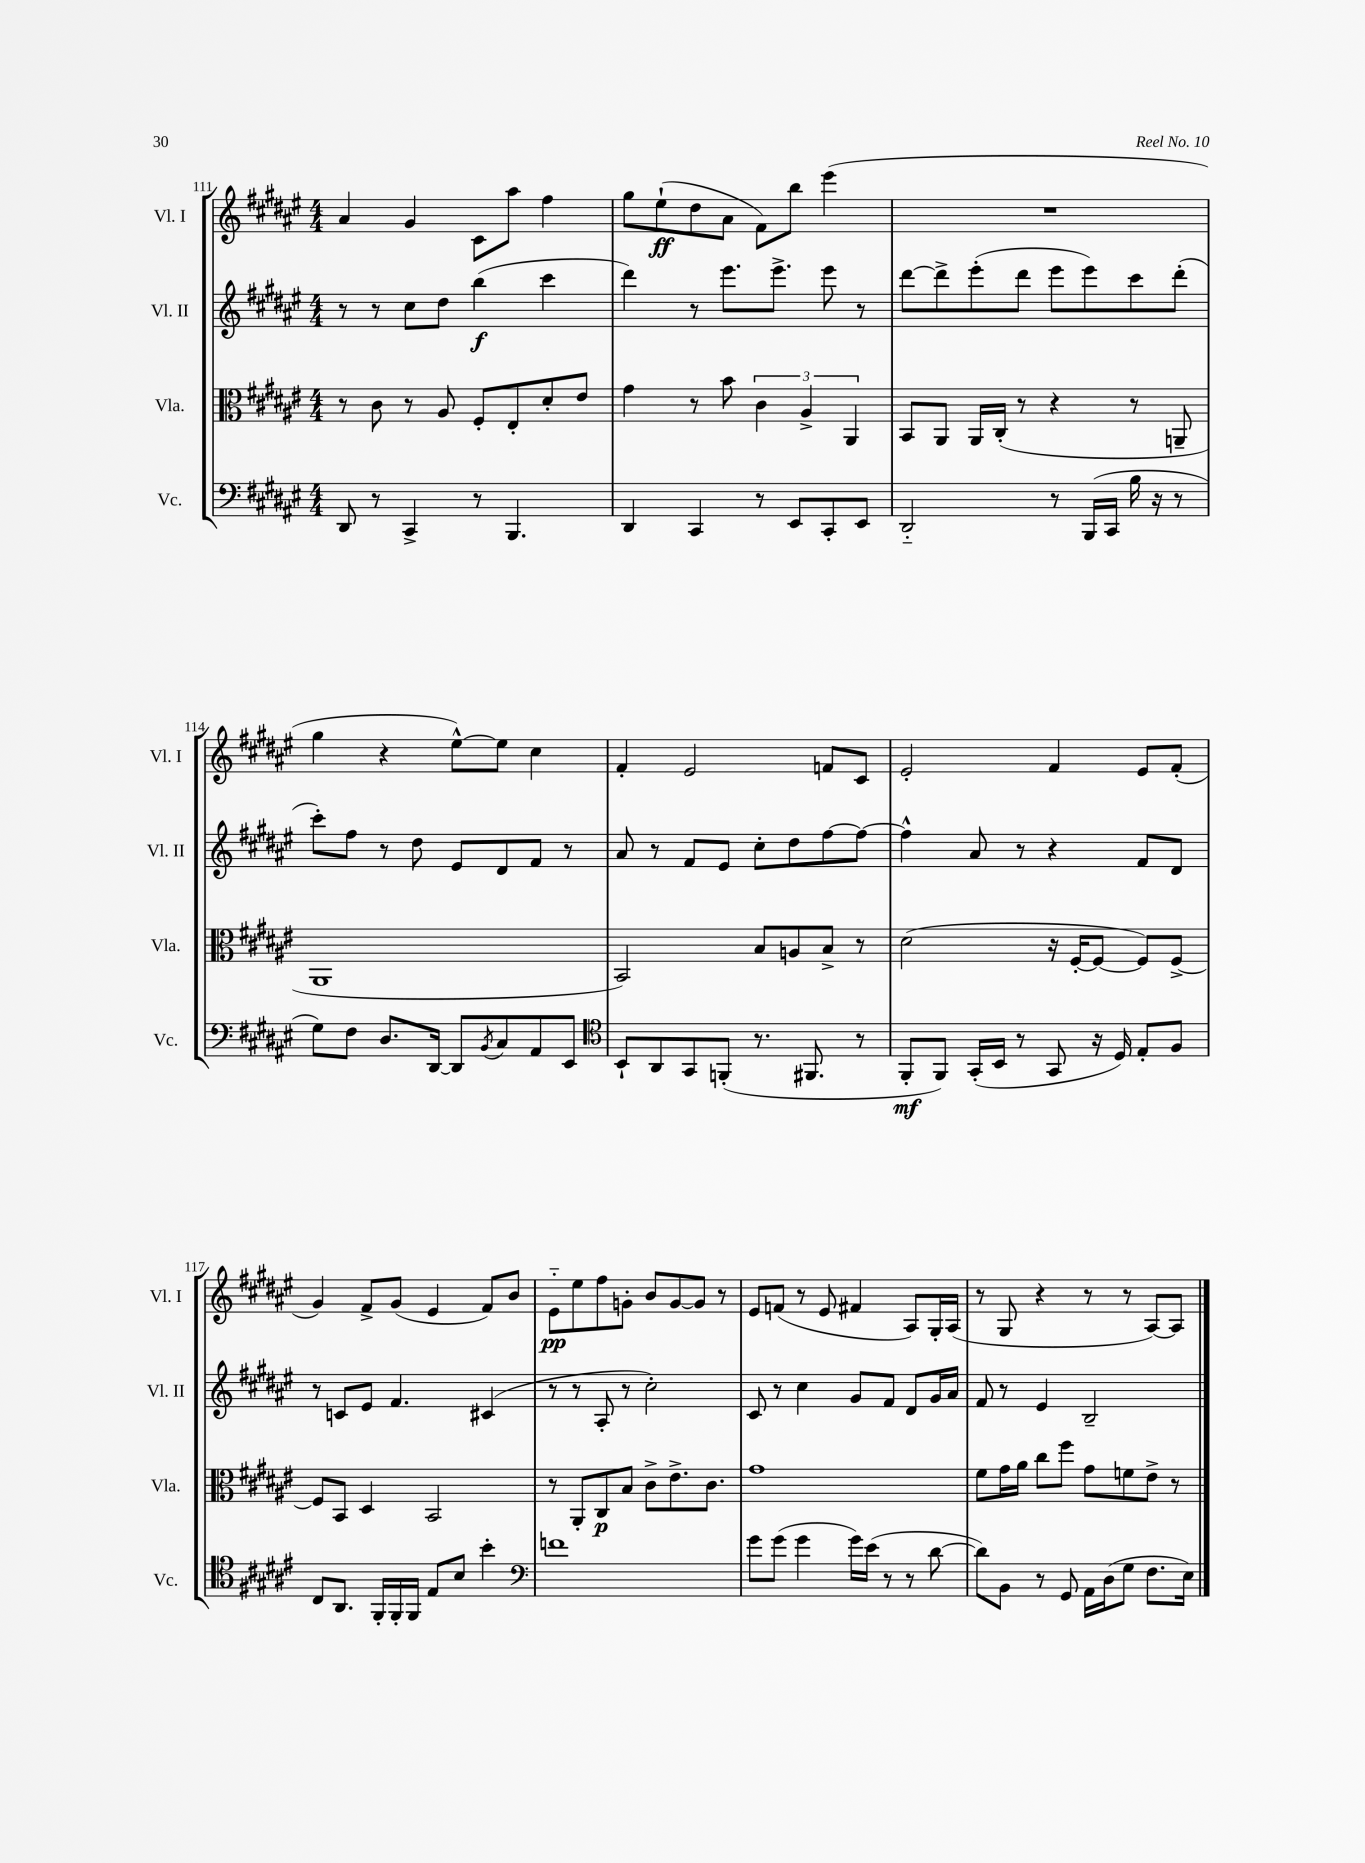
<<
\new StaffGroup <<
\new Staff = "s0" \with { instrumentName = "Vl. I" shortInstrumentName = "Vl. I" } {
    \clef treble \key fis \major \numericTimeSignature \time 4/4
    ais'4 gis'4 cis'8 ais''8 fis''4 |
    gis''8 eis''8-!\ff( dis''8 ais'8 fis'8) b''8 eis'''4( |
    R1 |
    gis''4 r4 eis''8~-^) eis''8 cis''4 |
    fis'4-. eis'2 f'8 cis'8 |
    eis'2-. fis'4 eis'8 fis'8-.( |
    gis'4) fis'8-> gis'8( eis'4 fis'8) b'8 |
    eis'8-_\pp eis''8 fis''8 g'8-. b'8 g'8~ g'8 r8 |
    eis'8 f'8( r8 eis'8 fis'4 ais8) gis16-. ais16( |
    r8 gis8 r4 r8 r8 ais8~) ais8 \bar "|." |
}
\new Staff = "s1" \with { instrumentName = "Vl. II" shortInstrumentName = "Vl. II" } {
    \clef treble \key fis \major \numericTimeSignature \time 4/4
    r8 r8 cis''8 dis''8 b''4\f( cis'''4 |
    dis'''4) r8 eis'''8. eis'''8.-> eis'''8 r8 |
    dis'''8~ dis'''8-> eis'''8-.( dis'''8 eis'''8 eis'''8) cis'''8 dis'''8-.( |
    cis'''8-.) fis''8 r8 dis''8 eis'8 dis'8 fis'8 r8 |
    ais'8 r8 fis'8 eis'8 cis''8-. dis''8 fis''8~ fis''8~ |
    fis''4-^ ais'8 r8 r4 fis'8 dis'8 |
    r8 c'8 eis'8 fis'4. cis'4( |
    r8 r8 ais8-. r8 cis''2-.) |
    cis'8 r8 cis''4 gis'8 fis'8 dis'8 gis'16 ais'16 |
    fis'8 r8 eis'4 b2-- \bar "|." |
}
\new Staff = "s2" \with { instrumentName = "Vla." shortInstrumentName = "Vla." } {
    \clef alto \key fis \major \numericTimeSignature \time 4/4
    r8 cis'8 r8 ais8 fis8-. eis8-. dis'8-. eis'8 |
    gis'4 r8 b'8 \tuplet 3/2 { cis'4 ais4-> ais,4 } |
    b,8 ais,8 ais,16 cis16-.( r8 r4 r8 a,8-- |
    ais,1 |
    b,2) b8 a8 b8-> r8 |
    dis'2( r16 fis16~-. fis8~ fis8) fis8~-> |
    fis8 b,8 dis4 b,2 |
    r8 ais,8-. cis8\p b8 cis'8-> eis'8.-> cis'8. |
    gis'1 |
    fis'8 gis'16 ais'16 cis''8 fis''8 gis'8 f'8 eis'8-> r8 \bar "|." |
}
\new Staff = "s3" \with { instrumentName = "Vc." shortInstrumentName = "Vc." } {
    \clef bass \key fis \major \numericTimeSignature \time 4/4
    dis,8 r8 cis,4-> r8 b,,4. |
    dis,4 cis,4 r8 eis,8 cis,8-. eis,8 |
    dis,2-_ r8 b,,16( cis,16 b16 r16 r8 |
    gis8) fis8 dis8. dis,16~ dis,8 \acciaccatura { b,8 } cis8 ais,8 eis,8 |
    \clef tenor b,8-! ais,8 gis,8 f,8-.( r8. fis,8. r8 |
    fis,8-.\mf fis,8) gis,16-.( b,16 r8 gis,8 r16 dis16) eis8-. fis8 |
    cis8 ais,8. fis,16-. fis,16-. fis,16 eis8 b8 b'4-. |
    \clef bass f'1 |
    gis'8 gis'8( gis'4 gis'16) eis'16( r8 r8 dis'8~ |
    dis'8) b,8 r8 gis,8 ais,16 dis16( gis8 fis8. eis16) \bar "|." |
}
>>
>>
\layout { \context { \Score currentBarNumber = #111 } }
